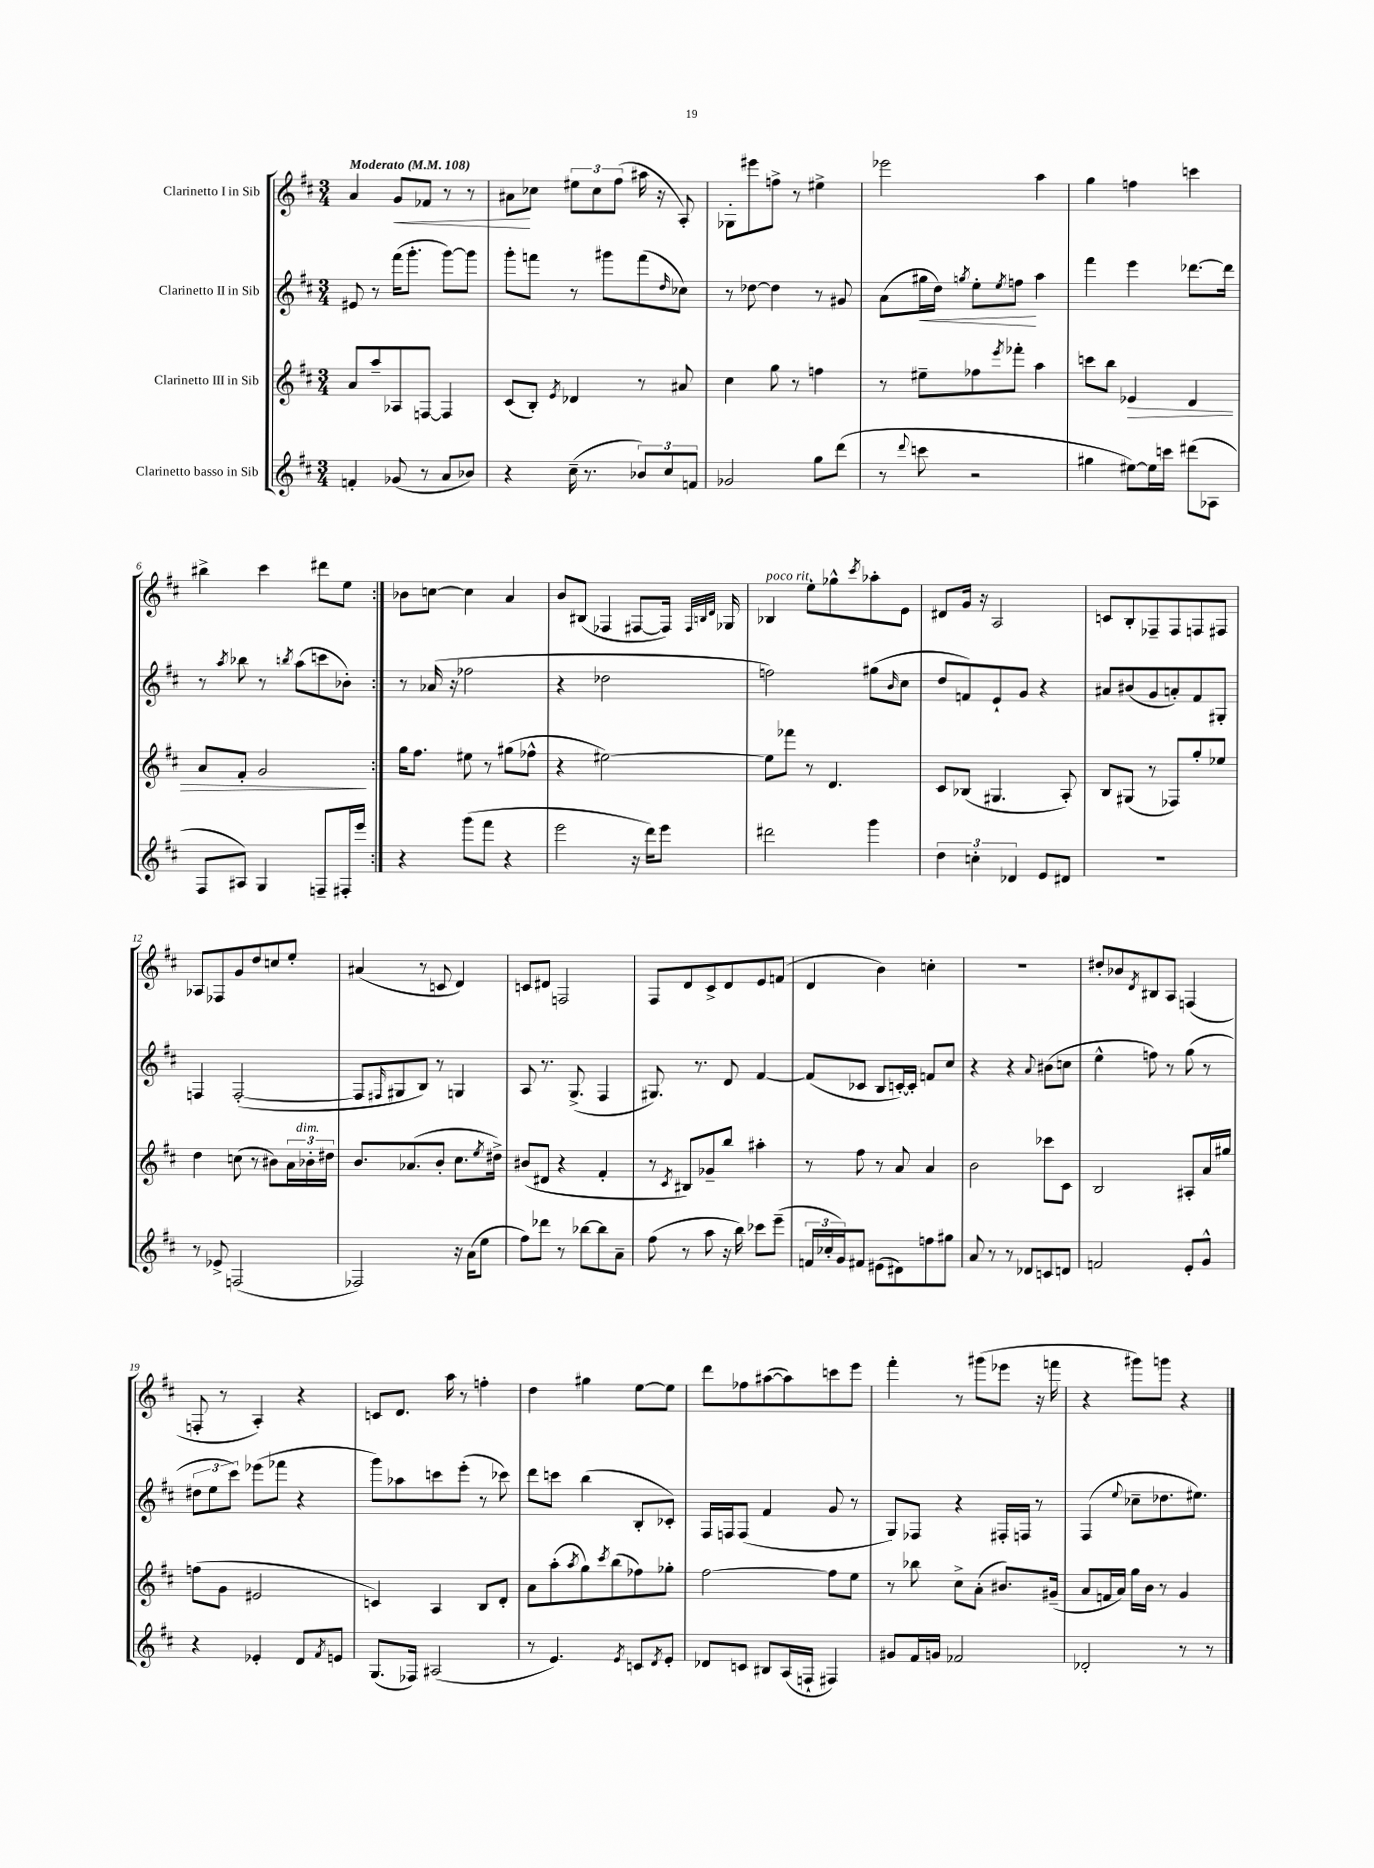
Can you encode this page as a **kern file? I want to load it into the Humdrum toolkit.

**kern	**kern	**kern	**kern
*staff4	*staff3	*staff2	*staff1
*clefG2	*clefG2	*clefG2	*clefG2
*k[f#c#]	*k[f#c#]	*k[f#c#]	*k[f#c#]
*M3/4	*M3/4	*M3/4	*M3/4
*MM108	*MM108	*MM108	*MM108
4f'	8a	8e#	4a
.	8aa~	8r	.
(8g-	8A-	(16fff#	8g
.	.	8.ggg'	.
8r	[8F	.	8f-
8a	4F]	[8ggg)	8r
8b-)	.	8ggg]	8r
=	=	=	=
4r	(8c#	8ggg'	8a#
.	8B')	8fff	8cc-
.	8qe	.	.
(16cc#~	4d-	8r	12ee#
8.r	.	.	.
.	.	.	12cc-
.	.	8ggg#	.
.	.	.	(12ff#
12b-)	8r	(8fff	16aa#
.	.	.	16r
12cc#	.	.	.
.	.	16qqdd	.
.	8a#	8cc-)	8A')
12f	.	.	.
=	=	=	=
2g-	4cc#	8r	8G-'
.	.	[8dd-	8eee#
.	8gg	4dd-]	8ff^
.	8r	.	8r
8gg	4ff	8r	4ee#^
(8ddd	.	8g#	.
=	=	=	=
8r	8r	(8a	2eee-
8qqddd	.	.	.
8ccc	8ee#~	16gg#	.
.	.	16dd)	.
.	.	8qgg	.
2r	8ff-	8ee'	.
.	8qeee	8qee	.
.	8fff-'	8ff	.
.	4aa	4aa	4aa
=	=	=	=
4gg#	8ccc	4fff#	4gg
.	8bb	.	.
[8ee#)	4e-	4eee	4ff
16ee#]	.	.	.
16ccc	.	.	.
(8ddd#	4d	[8.ddd-	4ccc
8A-	.	.	.
.	.	16ddd-]	.
=	=	=	=
8F#	8a	8r	4bb#^
.	.	8qaa	.
8A#)	8f#'	8bb-	.
4G	2g	8r	4ccc#
.	.	8qbb	.
.	.	(8aa	.
8F~	.	8ccc	8ddd#
16F#'	.	8b-')	8ee
16eee	.	.	.
=:|!	=:|!	=:|!	=:|!
4r	16gg	8r	8b-
.	8.ff#	.	.
.	.	(16a-	[8cc
.	.	16r	.
(8ggg	8ee#	2ff-	4cc]
8fff#	8r	.	.
4r	(8gg#	.	4a
.	8ff-^^	.	.
=	=	=	=
2eee	4r	4r	8b
.	.	.	(8B#
.	[2ee#)	2dd-	4F-
16r	.	.	[8F#
16ddd)	.	.	.
8eee	.	.	16F#])
.	.	.	32qqF#
.	.	.	32qqB
.	.	.	32qqd
.	.	.	16G-
=	=	=	=
2ddd#	8ee#]	2ff)	4B-
.	8fff-	.	.
.	8r	.	8ee'
.	4.d	.	8gg-^^
.	.	.	8qccc#
4ggg	.	(8gg#	8aa-'
.	.	16qqb	.
.	.	8cc#	8e
=	=	=	=
6dd	8c#	8dd	8d#
.	(8B-	8f)	16g
6cc'	.	.	.
.	.	.	16r
.	4.G#	8e`	2A
6d-	.	.	.
.	.	8g	.
8e	.	4r	.
8d#	8A')	.	.
=	=	=	=
2.r	8B	8a#	8c
.	(8G#	(8b#	8B'
.	8r	8g	8F-~
.	8F-)	8a')	8F-
.	8gg'	8f#	8F
.	8ee-	8G#'	8F#
=	=	=	=
8r	4dd	4F	8A-
8e-^	.	.	8F-
(2F	(8cc	([2F'	8g
.	8r	.	8dd
.	8b#)	.	8cc
.	24a	.	8ee'
.	24b-'	.	.
.	24dd#	.	.
=	=	=	=
2F-)	8.b	8F]	(4a#
.	.	16qqF#	.
.	.	8G#	.
.	(8.a-	.	.
.	.	8B)	8r
.	8b'	8r	8c
16r	8.cc#	4G	4d)
(16a	.	.	.
8ee	.	.	.
.	8qee	.	.
.	16dd#^)	.	.
=	=	=	=
8ff#)	(8b#	8A	8c
8ddd-	8d#	8.r	8d#
8r	4r	.	2F
.	.	(8.G^	.
[8bb-	.	.	.
8bb-]	4f#'	4F#	.
8a~	.	.	.
=	=	=	=
(8ff#	8r	8.G#)	8F#
.	8qc#	.	.
8r	8B#)	.	8d
.	.	8.r	.
8aa	8g-~	.	8c#^
16r	8bb	8d	8d
16bb)	.	.	.
8ccc-	4aa#'	[4f#	8e
(8eee~	.	.	(8f
=	=	=	=
24f	8r	(8f#]	4d
24cc-'	.	.	.
24g)	.	.	.
8f#	8ff#	8c-	.
(8e#	8r	8B	4b)
8d#)	8a	[16c')	.
.	.	16c']	.
8ff	4a	8f	4cc'
8gg#	.	8cc#	.
=	=	=	=
8a	2b	4r	2.r
8r	.	.	.
8r	.	4r	.
8d-	.	.	.
.	.	8qqa	.
8c	8ccc-	(8b#	.
8d	8c#	8cc	.
=	=	=	=
2f	2B	4ee^^	8dd#'
.	.	.	8b-
.	.	.	8qd
.	.	8ff)	8B#
.	.	8r	8A
8e'	8A#'	(8gg	(4F
8g^^	16a	8r	.
.	16gg#	.	.
=	=	=	=
4r	(8ff	12dd#	8F'
.	.	12ee	.
.	8g	.	8r
.	.	12ccc#)	.
4e-'	2e#	(8eee-	4A')
.	.	8fff-	.
8d	.	4r	4r
8qf#	.	.	.
8e	.	.	.
=	=	=	=
(8.G	4c)	8ggg)	8c
.	.	8aa-	8.d
16F-)	.	.	.
(2A#	4A	8ccc	.
.	.	.	16aa
.	.	(8eee'	8r
.	8B	8r	4ff'
.	8d'	8ccc-)	.
=	=	=	=
8r	8a	8ddd	4dd
4.e)	(8aa'	8ccc	.
.	8qaa	.	.
.	8gg)	(4bb	4gg#
.	8qccc#	.	.
.	(8bb	.	.
8qe	.	.	.
8c	8ff-)	8B'	[8ee
8qd	.	.	.
8e'	8gg-'	8c-')	8ee]
=	=	=	=
8d-	[2ff#	16F#	8ddd
.	.	16F	.
8c	.	(8F	8ff-
8B#	.	4f#	([8aa#
(16A	.	.	8aa#])
16F`	.	.	.
4F#)	8ff#]	8g	8ccc
.	8ee	8r	8eee
=	=	=	=
8g#	8r	8G)	4fff#'
16f#	8bb-	8F-	.
16g	.	.	.
2f-	8cc#^	4r	8r
.	(8a'	.	(8ggg#
.	8.b#)	16F#'	8eee-
.	.	16F	.
.	.	8r	16r
.	(16g#~	.	16fff
=	=	=	=
2d-'	8a	(4F#	4r
.	16f	.	.
.	16a)	.	.
.	.	8qqee	.
.	16gg	8cc-~	8ggg#)
.	16b	.	.
.	8r	8.dd-	8ggg
8r	4g	.	4r
.	.	8.ee#)	.
8r	.	.	.
==	==	==	==
*-	*-	*-	*-
